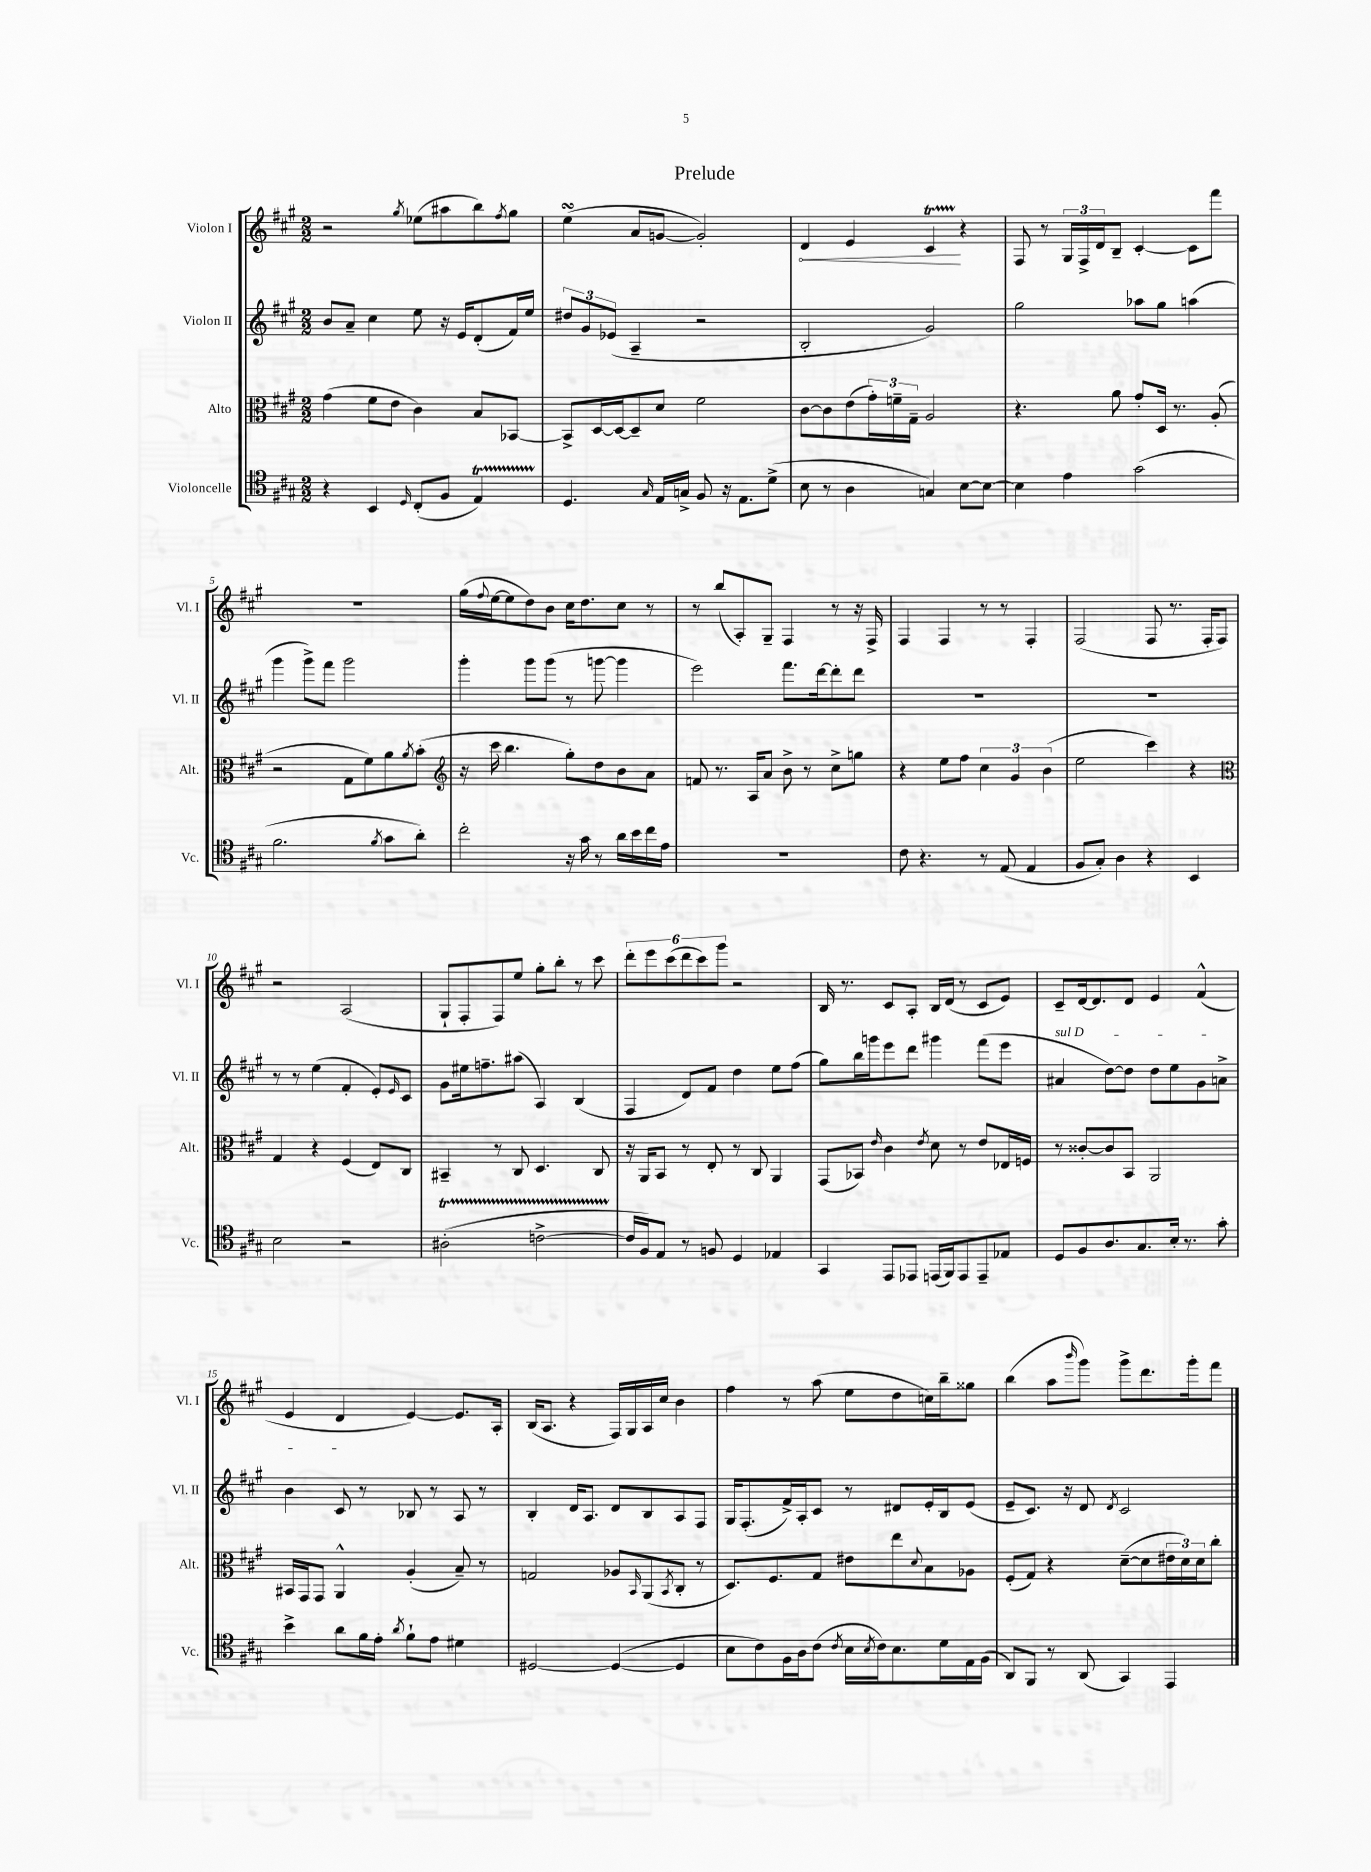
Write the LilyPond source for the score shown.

\header { title = "Prelude" }
<<
\new StaffGroup <<
\new Staff = "s0" \with { instrumentName = "Violon I" shortInstrumentName = "Vl. I" } {
    \clef treble \key a \major \numericTimeSignature \time 2/2
    r2 \acciaccatura { gis''8 } ees''8( ais''8 b''8) \acciaccatura { fis''8 } gis''8 |
    e''4\turn( a'8 g'8~ g'2-.) |
    \once \override Hairpin.circled-tip = ##t d'4\< e'4 cis'4\startTrillSpan\! r4\stopTrillSpan |
    fis8 r8 \tuplet 3/2 { gis16 fis16-> d'16 } b8-- cis'4~-. cis'8 fis'''8 |
    R1 |
    gis''16( \appoggiatura { fis''8 } e''16~ e''8 d''8) b'8 cis''16 d''8. cis''8 r8 |
    r8 b''8( a8-.) gis8-- fis4 r8 r16 fis16-> |
    fis4 fis4 r8 r8 fis4-. |
    fis2( fis8 r8. fis16-. fis8) |
    r2 a2( |
    gis8-! fis8-. fis8) e''8 gis''8-. b''8-. r8 cis'''8 |
    \tuplet 6/4 { d'''8-. e'''8 cis'''8( d'''8 cis'''8) gis'''8 } r2 |
    b16 r8. cis'8 a8-. b16 d'16( r8 cis'8 e'8) |
    cis'8-- d'16~ d'8. d'8 e'4 fis'4-^( |
    e'4 d'4 e'4~) e'8. a16-. |
    b16( a8. r4 fis16) gis16 a16 cis''16 b'4 |
    fis''4 r8 a''8( e''8 d''8 c''16) b''16-- gisis''8 |
    b''4( a''8 \grace { b'''16 } gis'''8) gis'''8-> d'''8. gis'''16-. fis'''8 \bar "|." |
}
\new Staff = "s1" \with { instrumentName = "Violon II" shortInstrumentName = "Vl. II" } {
    \clef treble \key a \major \numericTimeSignature \time 2/2
    b'8 a'8-- cis''4 e''8 r16 e'16 d'8-.( fis'16) e''16 |
    \tuplet 3/2 { dis''8 gis'8 ees'8( } a4-- r2 |
    b2-. gis'2) |
    gis''2 aes''8 gis''8 a''4( |
    gis'''4 gis'''8->) fis'''8 gis'''2 |
    gis'''4-. gis'''8 gis'''8( r8 g'''8~ g'''4 |
    e'''2) fis'''8. d'''16~ d'''8-. d'''8 |
    R1 |
    R1 |
    r8 r8 e''4( fis'4-. e'8-.) \grace { e'16 } cis'8 |
    gis'8 eis''16 f''8.-- ais''8( a4) b4( |
    fis4 d'8) fis'8 d''4 e''8 fis''8( |
    gis''8) b''16 g'''16 e'''8 d'''8 gis'''4 fis'''8( e'''8 |
    \once \override TextSpanner.bound-details.left.text = \markup { \italic "sul D" } ais'4\startTextSpan d''8~) d''8 d''8 e''8 gis'8 a'8-> |
    b'4 cis'8\stopTextSpan r8 bes8 r8 a8 r8 |
    b4-. d'16 a8. d'8 b8 a8 fis8 |
    gis16 fis8.-.( fis'16->) a16-. cis'8 r8 dis'8 e'16-. b16 e'8( |
    e'8-- cis'8.) r16 d'8 \acciaccatura { d'8 } cis'2 \bar "|." |
}
\new Staff = "s2" \with { instrumentName = "Alto" shortInstrumentName = "Alt." } {
    \clef alto \key a \major \numericTimeSignature \time 2/2
    gis'4( fis'8 e'8 cis'4) b8 bes,8~ |
    bes,8-> d16~ d16~ d8-- d'8 fis'2 |
    cis'8~ cis'8 e'8( \tuplet 3/2 { gis'16-.) f'16-- gis16-- } a2 |
    r4. a'8 gis'8-. d16 r8. a8-.( |
    r2 gis8 fis'8) a'8 \acciaccatura { a'8 } b'8-.( |
    \clef treble r16 cis'''16 b''4. gis''8-.) d''8 b'8 a'8 |
    f'8 r8. a16 a'8 b'8-> r8 cis''8-> g''8 |
    r4 e''8 fis''8 \tuplet 3/2 { cis''4 gis'4 b'4( } |
    e''2 cis'''4) r4 |
    \clef alto gis4 r4 fis4( e8) cis8 |
    bis,4-- r8 cis8 d4. cis8 |
    r16 a,16 b,8 r8 e8-. r8 cis8 a,4 |
    gis,8( bes,8) \grace { e'16 } cis'4 \acciaccatura { e'8 } d'8 r8 e'8 ees16 f16 |
    r8 cisis'8~-. cisis'8 b,8 a,2 |
    bis,16 gis,16 gis,8 a,4-^ a4-.( b8--) r8 |
    g2 aes8 \grace { b,16 } a,8( \acciaccatura { b,8 } cis8-. r8 |
    d8.) fis8. gis8 eis'8 e''8 \appoggiatura { d'8 } b8 aes8 |
    fis8-.( gis8) r4 d'8~--( d'8 \tuplet 3/2 { eis'16 d'16) d'16 } cis''8-. \bar "|." |
}
\new Staff = "s3" \with { instrumentName = "Violoncelle" shortInstrumentName = "Vc." } {
    \clef tenor \key a \major \numericTimeSignature \time 2/2
    r4 b,4 \grace { d16 } cis8-.( fis8 e4\startTrillSpan) |
    d4.\stopTrillSpan \grace { gis16 } e16 g16-> fis8 r16 e8. d'8->( |
    b8 r8 a4 g4) b8~ b8~ |
    b4 e'4 gis'2( |
    fis'2. \acciaccatura { fis'8 } gis'8 a'8-.) |
    cis''2-. r16 gis'16 r8 a'16 b'16 cis''16 e'16 |
    R1 |
    cis'8 r4. r8 e8( e4 |
    fis8 gis8-.) a4 r4 b,4 |
    b2 r2 |
    ais2-.\startTrillSpan( c'2~-> |
    c'16\stopTrillSpan fis16) e8 r8 f8 d4 ees4 |
    gis,4 e,8 ees,8 e,16( fis,16) e,8 e,8-- ees8 |
    d8 fis8 a8. gis8. b16-. r8. gis'8-. |
    b'4-> a'8 fis'16 e'16-. \acciaccatura { a'8 } fis'8-! e'8 dis'4 |
    dis2~ dis4~( dis4 |
    b8 cis'8) fis16 a16 cis'8( \acciaccatura { cis'8 } b16 \acciaccatura { b8 } cis'16) b8. d'16 e16 fis16( |
    a,8) fis,8 r8 a,8( gis,4) e,4 \bar "|." |
}
>>
>>
